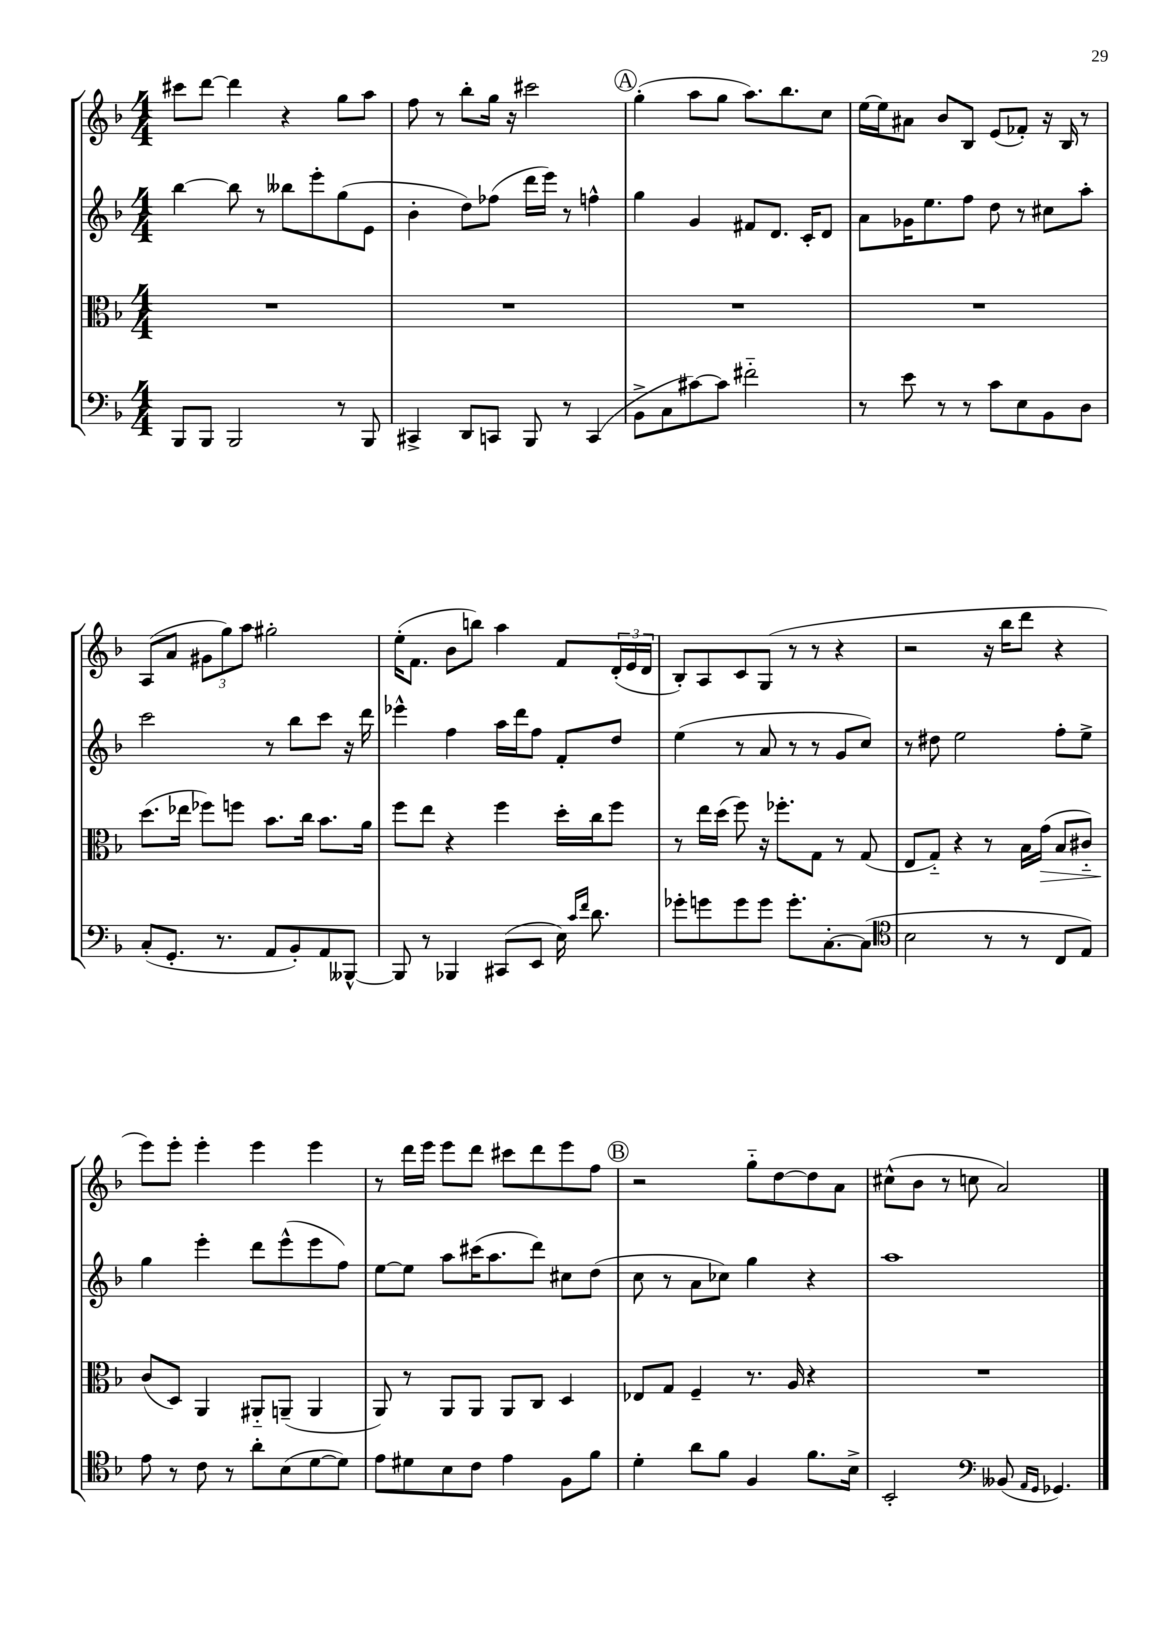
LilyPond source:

<<
\new StaffGroup <<
\new Staff = "s0" {
    \clef treble \key f \major \numericTimeSignature \time 4/4
    cis'''8 d'''8~ d'''4 r4 g''8 a''8 |
    f''8 r8 bes''8-. g''16 r16 cis'''2 |
    \mark \markup { \circle "A" } g''4-.( a''8 g''8 a''8.) bes''8. c''8 |
    e''16~ e''16 ais'8 bes'8 bes8 e'8( fes'8-.) r16 bes16 r8 |
    a8( a'8 \tuplet 3/2 { gis'8 g''8) a''8 } gis''2-. |
    e''16-.( f'8. bes'8 b''8) a''4 f'8 \tuplet 3/2 { d'16-.( e'16 d'16 } |
    bes8-.) a8 c'8 g8( r8 r8 r4 |
    r2 r16 bes''16 d'''8 r4 |
    e'''8) e'''8-. e'''4-. e'''4 e'''4 |
    r8 d'''16 e'''16 e'''8 d'''8 cis'''8 d'''8 e'''8 f''8 |
    \mark \markup { \circle "B" } r2 g''8-_ d''8~ d''8 a'8 |
    cis''8-^( bes'8 r8 c''8 a'2) \bar "|." |
}
\new Staff = "s1" {
    \clef treble \key f \major \numericTimeSignature \time 4/4
    bes''4~ bes''8 r8 beses''8 e'''8-. g''8( e'8 |
    bes'4-. d''8) fes''8( d'''16 e'''16) r8 f''4-^ |
    \mark \markup { \circle "A" } g''4 g'4 fis'8 d'8. c'16-. d'8 |
    a'8 ges'16 e''8. f''8 d''8 r8 cis''8 a''8-. |
    c'''2 r8 bes''8 c'''8 r16 d'''16 |
    ees'''4-^ f''4 a''16 d'''16 f''8 f'8-. d''8 |
    e''4( r8 a'8 r8 r8 g'8 c''8) |
    r8 dis''8 e''2 f''8-. e''8-> |
    g''4 e'''4-. d'''8 e'''8-^( e'''8 f''8) |
    e''8~ e''8 a''8 cis'''16( a''8. d'''8) cis''8 d''8( |
    \mark \markup { \circle "B" } c''8 r8 a'8 ces''8) g''4 r4 |
    a''1 \bar "|." |
}
\new Staff = "s2" {
    \clef alto \key f \major \numericTimeSignature \time 4/4
    R1 |
    R1 |
    \mark \markup { \circle "A" } R1 |
    R1 |
    d''8.( ees''16 fes''8) f''8 bes'8. c''16 bes'8. a'16 |
    f''8 e''8 r4 f''4 d''16-. c''16 f''8 |
    r8 e''16 d''16( f''8) r16 fes''8.-. g8 r8 g8( |
    e8 g8-_) r4 r8 bes16 g'16\>( bes8 cis'8-_) |
    c'8\!( d8) a,4 ais,8-_ a,8--( a,4 |
    a,8) r8 a,8 a,8 a,8 c8 d4 |
    \mark \markup { \circle "B" } ees8 g8 f4-- r8. a16 r4 |
    R1 \bar "|." |
}
\new Staff = "s3" {
    \clef bass \key f \major \numericTimeSignature \time 4/4
    bes,,8 bes,,8 bes,,2 r8 bes,,8 |
    cis,4-> d,8 c,8 bes,,8 r8 c,4( |
    \mark \markup { \circle "A" } bes,8-> c8 cis'8~) cis'8 fis'2-_ |
    r8 e'8 r8 r8 c'8 e8 bes,8 d8 |
    c8-.( g,8.-. r8. a,8 bes,8-.) a,8 beses,,8~-^ |
    beses,,8 r8 bes,,4 cis,8( e,8 e16) \grace { c'16 f'16 } d'8. |
    ges'8-. g'8 g'8 g'8 g'8.-. c8.~-. c8( |
    \clef tenor bes2 r8 r8 c8 e8) |
    e'8 r8 c'8 r8 a'8-. bes8( d'8~ d'8) |
    e'8 dis'8 bes8 c'8 e'4 f8 f'8 |
    \mark \markup { \circle "B" } d'4-. a'8 f'8 f4 f'8. bes16-> |
    bes,2-. \clef bass beses,8( \grace { a,16 g,16 } ges,4.) \bar "|." |
}
>>
>>
\layout { \context { \Score \remove "Bar_number_engraver" } }
